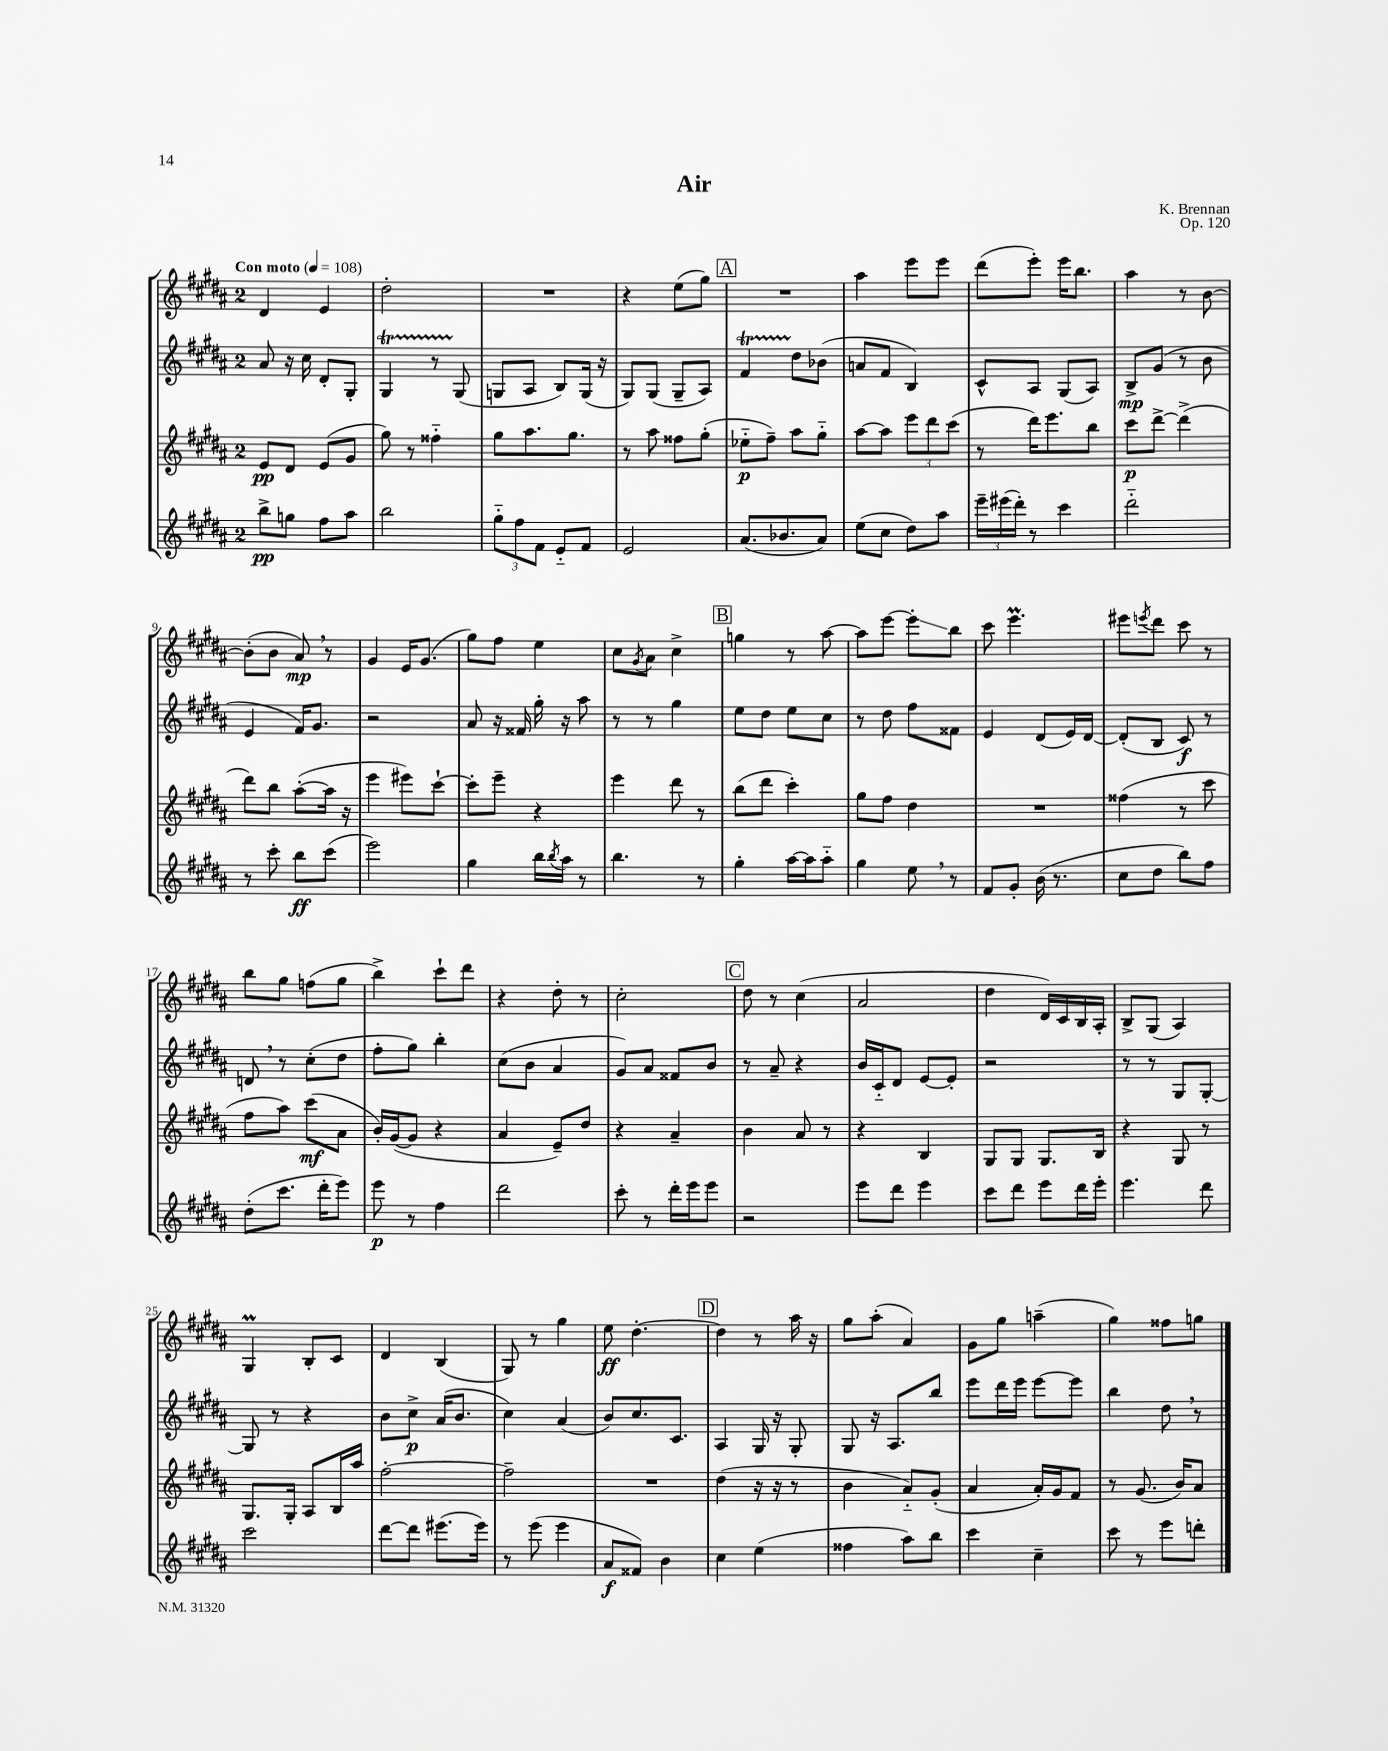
\header { title = "Air" composer = "K. Brennan" opus = "Op. 120" }
<<
\new StaffGroup <<
\new Staff = "s0" {
    \clef treble \key b \major \once \override Staff.TimeSignature.style = #'single-digit \time 2/4 \tempo "Con moto" 4 = 108
    dis'4 e'4 |
    dis''2-. |
    R2 |
    r4 e''8( gis''8) |
    \mark \markup { \box "A" } R2 |
    ais''4 e'''8 e'''8 |
    dis'''8( e'''8-.) e'''16 b''8. |
    ais''4 r8 b'8~ |
    b'8-.( b'8 ais'8\mp) \breathe r8 |
    gis'4 e'16 gis'8.( |
    gis''8) fis''8 e''4 |
    cis''8 \acciaccatura { gis'8 } ais'8 cis''4-> |
    \mark \markup { \box "B" } g''4 r8 ais''8~ |
    ais''8 e'''8~ e'''8-.\glissando b''8 |
    cis'''8 e'''4.\prall |
    eis'''8 \acciaccatura { e'''8 } dis'''8 cis'''8 r8 |
    b''8 gis''8 f''8( gis''8 |
    b''4->) cis'''8-! dis'''8 |
    r4 dis''8-. r8 |
    cis''2-. |
    \mark \markup { \box "C" } dis''8 r8 cis''4( |
    ais'2 |
    dis''4 dis'16) cis'16 b16 ais16-. |
    b8-> gis8( ais4) |
    gis4\prall b8-. cis'8 |
    dis'4 b4( |
    gis8) r8 gis''4 |
    e''8\ff dis''4.~-. |
    \mark \markup { \box "D" } dis''4 r8 ais''16 r16 |
    gis''8 ais''8-.( ais'4) |
    gis'8 gis''8 a''4--( |
    gis''4) fisis''8 g''8 \bar "|." |
}
\new Staff = "s1" {
    \clef treble \key b \major \once \override Staff.TimeSignature.style = #'single-digit \time 2/4
    ais'8 r16 cis''16 dis'8-. gis8-. |
    gis4\startTrillSpan r8 gis8\stopTrillSpan( |
    g8 ais8 b8) g16( r16 |
    gis8) gis8( gis8-- ais8) |
    \mark \markup { \box "A" } fis'4\startTrillSpan dis''8\stopTrillSpan bes'8( |
    a'8 fis'8 b4) |
    cis'8-^ ais8 gis8( ais8) |
    b8->\mp gis'8( r8 b'8 |
    e'4 fis'16) gis'8. |
    r2 |
    ais'8 r16 fisis'16 gis''16-. r16 ais''8 |
    r8 r8 gis''4 |
    \mark \markup { \box "B" } e''8 dis''8 e''8 cis''8 |
    r8 dis''8 fis''8 fisis'8 |
    e'4 dis'8( e'16) dis'16~ |
    dis'8-.( b8 cis'8\f) r8 |
    d'8 \breathe r8 cis''8-.( dis''8 |
    fis''8-. gis''8) b''4-. |
    cis''8( b'8 ais'4 |
    gis'8) ais'8 fisis'8 b'8 |
    \mark \markup { \box "C" } r8 ais'8-- r4 |
    b'16 cis'16-_ dis'8 e'8~ e'8-. |
    r2 |
    r8 r8 gis8 gis8~-. |
    gis8 r8 r4 |
    b'8 cis''8->\p ais'16( b'8. |
    cis''4) ais'4( |
    b'8) cis''8. cis'8. |
    \mark \markup { \box "D" } ais4 gis16 r16 gis8-. |
    gis8 r16 ais8. b''8 |
    e'''8 dis'''16 e'''16 e'''8~ e'''8 |
    b''4 dis''8 \breathe r8 \bar "|." |
}
\new Staff = "s2" {
    \clef treble \key b \major \once \override Staff.TimeSignature.style = #'single-digit \time 2/4
    e'8\pp dis'8 e'8( gis'8 |
    gis''8) r8 fisis''4-_ |
    gis''8 ais''8. gis''8. |
    r8 ais''8 fisis''8 gis''8-.( |
    \mark \markup { \box "A" } ees''8-_\p fis''8--) ais''8 gis''8-_ |
    ais''8~ ais''8 \tuplet 3/2 { e'''8 dis'''8 cis'''8( } |
    r8 dis'''16) e'''8. b''8 |
    cis'''8\p dis'''8~-> dis'''4->( |
    dis'''8) b''8 ais''8~-.( ais''16 r16 |
    e'''4 eis'''8) cis'''8~-! |
    cis'''8-. e'''8-- r4 |
    e'''4 dis'''8 r8 |
    \mark \markup { \box "B" } b''8( dis'''8 cis'''4-.) |
    gis''8 fis''8 dis''4 |
    R2 |
    fisis''4( r8 cis'''8 |
    fis''8 ais''8) cis'''8\mf( ais'8 |
    b'16-.) gis'16~( gis'8 r4 |
    ais'4 e'8--) dis''8 |
    r4 ais'4-- |
    \mark \markup { \box "C" } b'4 ais'8 r8 |
    r4 b4 |
    gis8 gis8 gis8. b16 |
    r4 gis8 r8 |
    gis8. gis16-. ais8 b16 ais''16 |
    fis''2~-. |
    fis''2-- |
    R2 |
    \mark \markup { \box "D" } dis''4( r16 r16 r8 |
    b'4 ais'8-_) gis'8-.( |
    ais'4 ais'16-.) gis'16 fis'8 |
    r8 gis'8.( b'16) ais'8 \bar "|." |
}
\new Staff = "s3" {
    \clef treble \key b \major \once \override Staff.TimeSignature.style = #'single-digit \time 2/4
    b''8->\pp g''8 fis''8 ais''8 |
    b''2 |
    \tuplet 3/2 { gis''8-_ fis''8 fis'8 } e'8-_ fis'8 |
    e'2 |
    \mark \markup { \box "A" } ais'8.( bes'8. ais'8) |
    e''8( cis''8 dis''8) ais''8 |
    \tuplet 3/2 { e'''16-- eis'''16( dis'''16-.) } r8 cis'''4 |
    dis'''2-_ |
    r8 cis'''8-. b''8\ff cis'''8( |
    e'''2) |
    gis''4 b''16 \acciaccatura { b''8 } ais''16 r8 |
    b''4. r8 |
    \mark \markup { \box "B" } gis''4-. ais''16~ ais''16 ais''8-_ |
    gis''4 e''8 \breathe r8 |
    fis'8 gis'8-. b'16( r8. |
    cis''8 dis''8 b''8) fis''8 |
    dis''8-.( cis'''8. dis'''16-. e'''8) |
    e'''8\p r8 fis''4 |
    dis'''2 |
    cis'''8-. r8 dis'''16-. e'''16 e'''8 |
    \mark \markup { \box "C" } r2 |
    e'''8 dis'''8 e'''4 |
    cis'''8 dis'''8 e'''8 dis'''16 e'''16-. |
    e'''4. dis'''8 |
    cis'''2 |
    dis'''8~ dis'''8 eis'''8.( eis'''16) |
    r8 e'''8( e'''4 |
    ais'8\f fisis'8) b'4 |
    \mark \markup { \box "D" } cis''4 e''4( |
    fisis''4 ais''8) b''8 |
    cis'''4 cis''4-- |
    cis'''8 r8 e'''8 d'''8-. \bar "|." |
}
>>
>>
